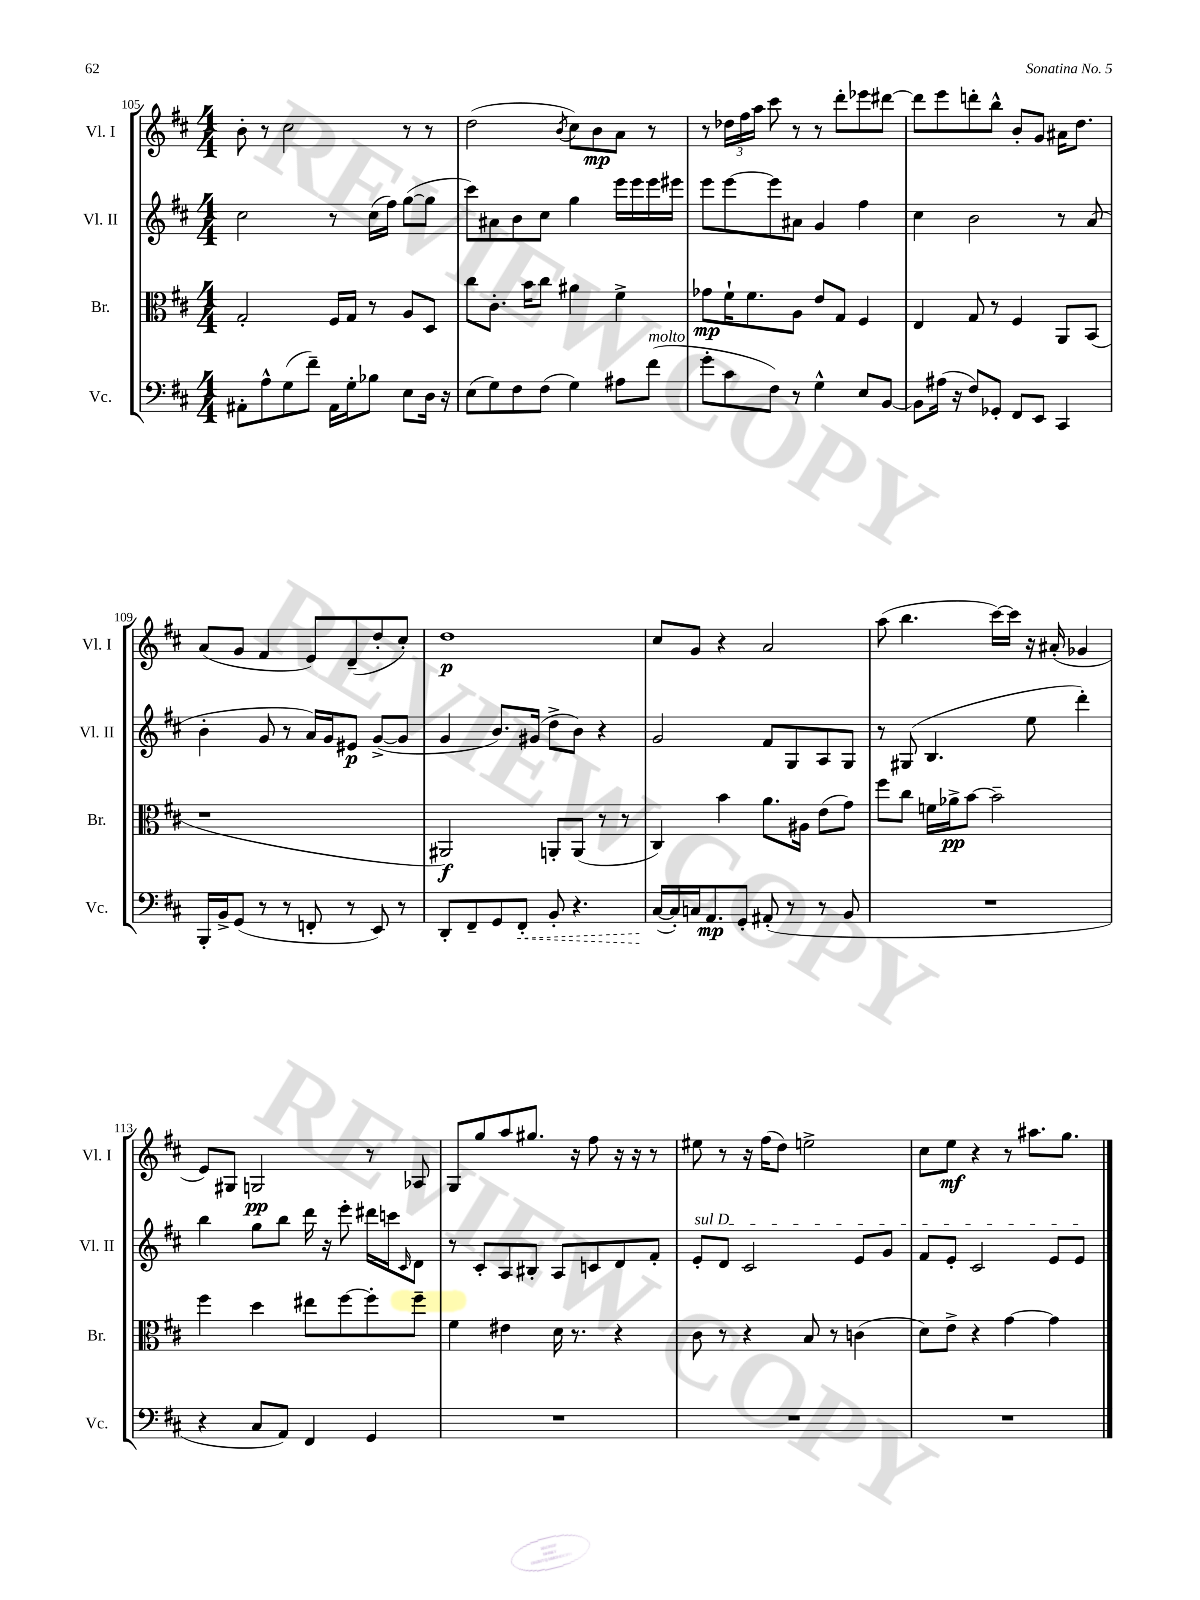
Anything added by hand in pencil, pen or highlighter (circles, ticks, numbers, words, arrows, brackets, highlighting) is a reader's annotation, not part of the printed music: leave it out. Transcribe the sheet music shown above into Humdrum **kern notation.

**kern	**kern	**kern	**kern
*staff4	*staff3	*staff2	*staff1
*clefF4	*clefC3	*clefG2	*clefG2
*k[f#c#]	*k[f#c#]	*k[f#c#]	*k[f#c#]
*M4/4	*M4/4	*M4/4	*M4/4
8AA#'\L	2G'/	2cc#\	8b'\
8A^^\	.	.	8r
(8G\	.	.	2cc#\
8f#~\J)	.	.	.
16AA#\LL	16F#/LL	8r	.
16G'\J	16G/JJ	.	.
8B-\J	8r	(16cc#\LL	.
.	.	16ff#\JJ)	.
8E\L	8A/L	([8gg\L	8r
16D\Jk	8D/J	8gg\]J	8r
16r	.	.	.
=	=	=	=
(8E\L	8cc#\L	8ccc#\L)	(2dd\
8G\)	8.c#'\J	8a#\	.
8F#\	.	8b\	.
.	16b\LK	.	.
(8F#\J	8cc#\J	8cc#\J	.
.	.	.	8qb/
4G\)	4a#\	4gg\	8cc#\L)
.	.	.	8b\
8A#\L	4f#^\	16eee\LL	8a\J
.	.	16eee\	.
(8f#\J	.	16eee\	8r
.	.	16eee#\JJ	.
=	=	=	=
8g'\L	8g-\L	8eee\L	8r
8c#\	16f#`\K	[8eee\	24dd-\LL
.	.	.	24ff#\
.	8.f#\	.	.
.	.	.	24aa\JJ
8F#\J)	.	8eee\]	8ccc#\
8r	8A\J	8a#\J	8r
4G^^\	8e/L	4g/	8r
.	8G/J	.	8ddd'\L
8E/L	4F#/	4ff#\	8eee-\
[8BB/J	.	.	[8ddd#\J
=	=	=	=
8BB\]L	4E/	4cc#\	8ddd#\]L
(16A#\Jk	.	.	8eee\
16r	.	.	.
8F#/L)	8G/	2b\	8ddd'\
8GG-'/J	8r	.	8bb^^\J
8FF#/L	4F#/	.	8b'/L
8EE/J	.	.	8g/J
4CC#/	8AA/L	8r	16a#\LK
.	.	.	8.dd\J
.	(8BB/J	(8a/	.
=	=	=	=
16BBB'/LL	1r	4b'\	(8a/L
16BB^/J	.	.	.
(8GG/J	.	.	8g/J
8r	.	8g/	4f#/
8r	.	8r	.
8FF'/	.	16a/LL)	8e/L)
.	.	16g/J	.
8r	.	8e#/J	(8d~/
8EE/)	.	([8g^/L	8dd'/
8r	.	8g/]J	8cc#'/J)
=	=	=	=
8DD'/L	2AA#/)	4g/	1dd
8FF#~/	.	.	.
8GG/	.	8.b/L)	.
8FF#'/J	.	.	.
.	.	(16g#/Jk	.
8BB'/	8AA'/L	8dd^\L	.
4.r	(8AA/J	8b\J)	.
.	8r	4r	.
.	8r	.	.
=	=	=	=
([16C#/LL	4C#/)	2g/	8cc#/L
16C#'/])	.	.	.
16C/J	.	.	8g/J
8.AA/	.	.	.
.	4b\	.	4r
8GG'/J	.	.	.
(8AA#'/	8.a\L	8f#/L	2a/
8r	.	8G/	.
.	16A#\Jk	.	.
8r	(8e\L	8A/	.
8BB/	8g\J)	8G/J	.
=	=	=	=
1r	8ff#\L	8r	(8aa\
.	8cc#\J	(8G#/	4.bb\
.	16f\LL	4.B/	.
.	16a-^\J	.	.
.	[8b\J	.	.
.	2b~\]	.	[16ccc#\LL)
.	.	.	16ccc#\]JJ
.	.	8ee\	16r
.	.	.	(16a#'/
.	.	4ddd'\)	4g-/
=	=	=	=
4r	4ff#\	4bb\	8e/L)
.	.	.	8G#/J
8C#/L	4dd\	8gg\L	2G/
8AA/J)	.	8bb\J	.
4FF#/	8ee#\L	16ddd\	.
.	.	16r	.
.	[8ff#\	8eee'\	.
4GG/	8ff#'\]	16ddd#\LL	8r
.	.	16ccc\J	.
.	.	16qqc#/	.
.	8ff#~\J	8d\J	8A-/
=	=	=	=
1r	4f#\	8r	8G/L
.	.	8c#'/L	8gg/
.	4e#\	8A/	8aa/
.	.	8B#'/J	8.gg#/J
.	16d\	8A/L	.
.	8.r	.	16r
.	.	8c/	8ff#\
.	4r	8d/	16r
.	.	.	16r
.	.	8f#'/J	8r
=	=	=	=
1r	8c#\	8e'/L	8ee#\
.	8r	8d/J	8r
.	4r	2c#/	16r
.	.	.	(16ff#\LK
.	.	.	8dd\J)
.	8B/	.	2ee^\
.	8r	.	.
.	(4c\	8e/L	.
.	.	8g/J	.
=	=	=	=
1r	8d\L)	8f#/L	8cc#\L
.	8e^\J	8e'/J	8ee\J
.	4r	2c#/	4r
.	[4g\	.	8r
.	.	.	8.aa#\L
.	4g\]	8e/L	.
.	.	.	8.gg\J
.	.	8e/J	.
==	==	==	==
*-	*-	*-	*-
